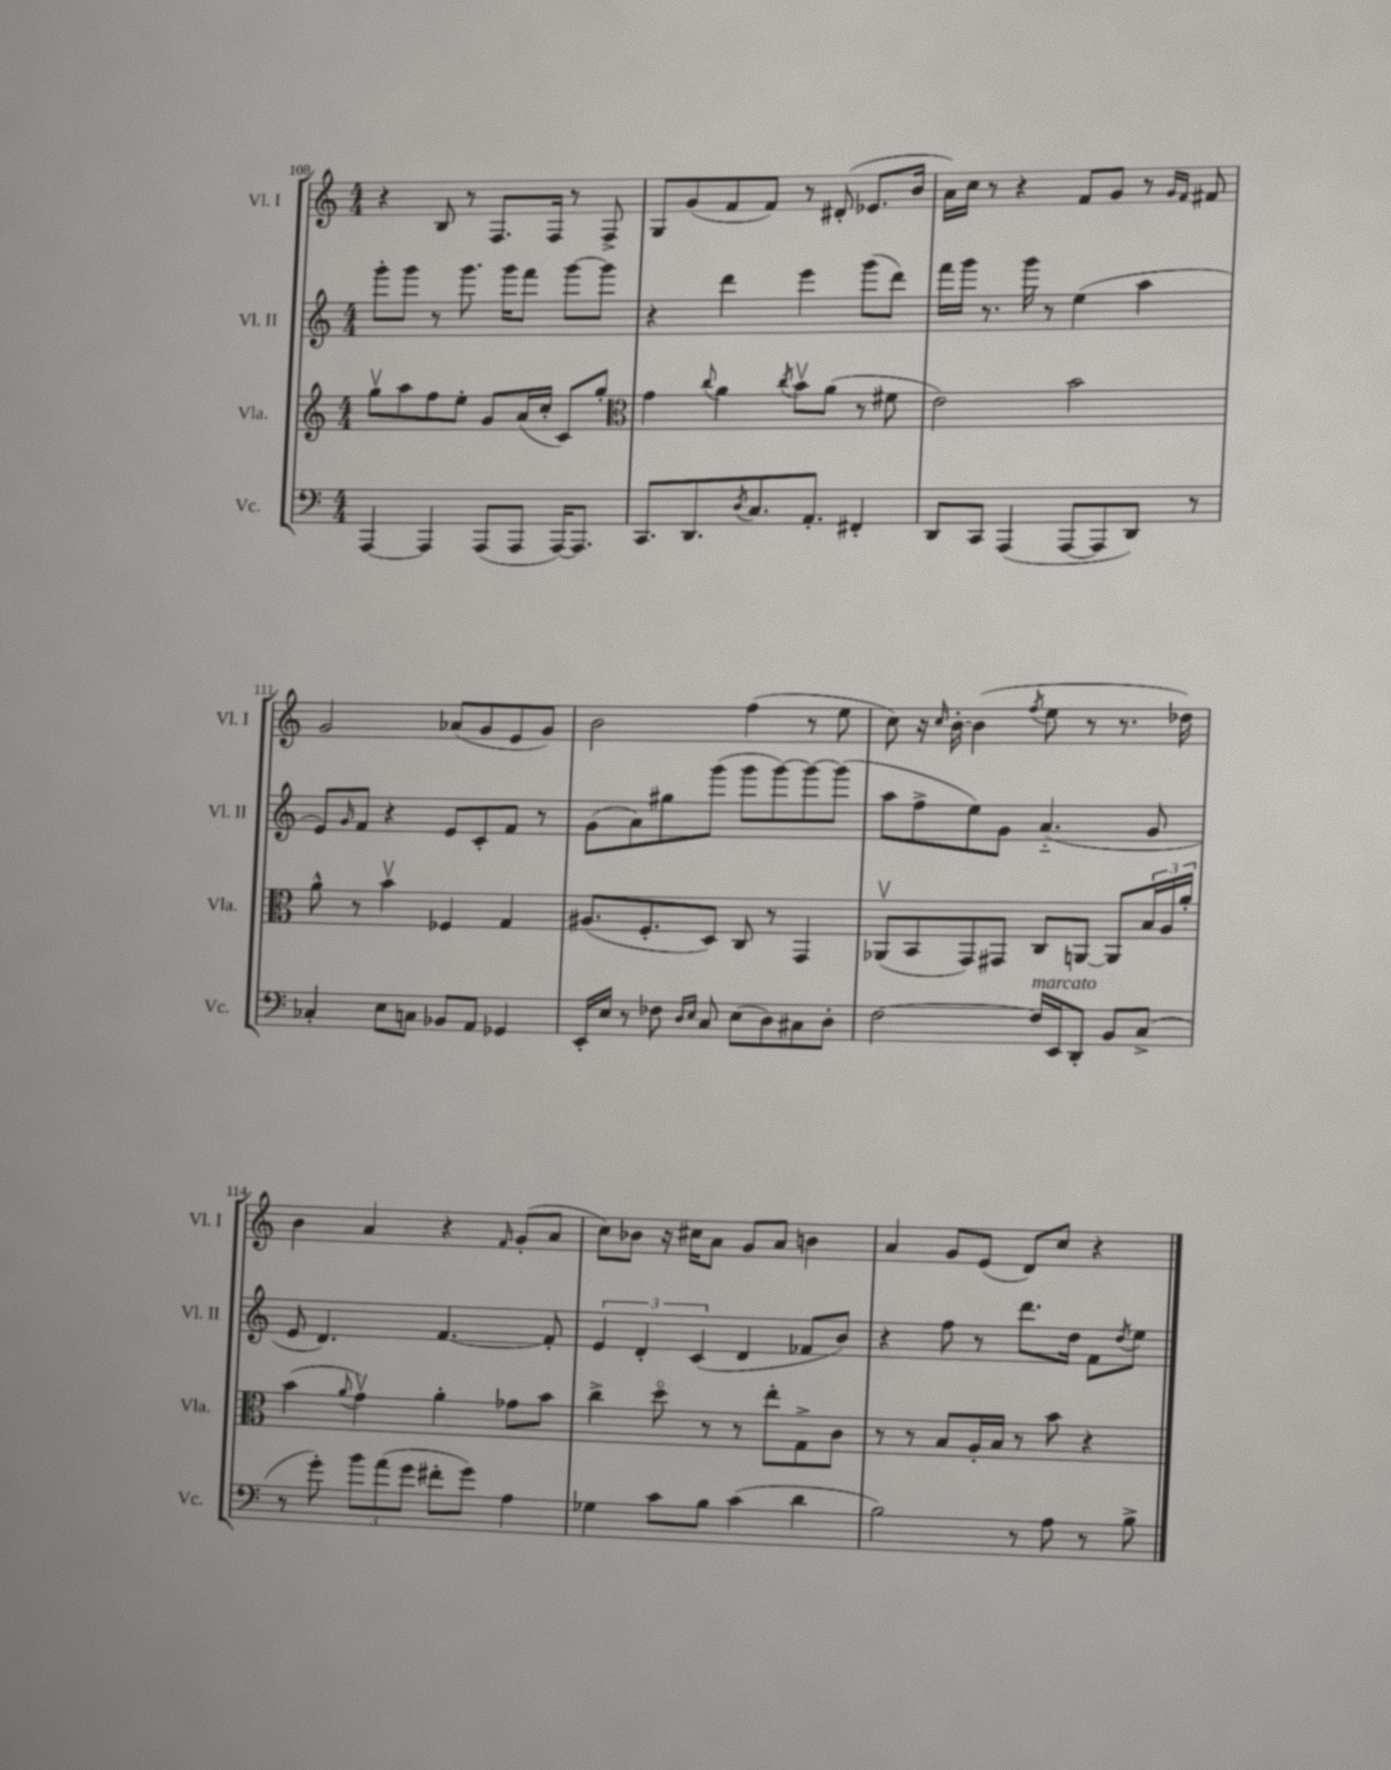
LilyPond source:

<<
\new StaffGroup <<
\new Staff = "s0" \with { instrumentName = "Vl. I" shortInstrumentName = "Vl. I" } {
    \clef treble \key c \major \numericTimeSignature \time 4/4
    r4 b8 r8 f8. f16 r8 f8-> |
    g8 g'8( f'8 f'8) r8 dis'8-.( ees'8. b'16 |
    a'16) c''16 r8 r4 f'8 g'8 r8 \grace { g'16 f'16 } fis'8 |
    g'2 aes'8( g'8 e'8 g'8) |
    b'2 f''4( r8 e''8 |
    c''8) r16 \grace { c''16 } b'16~-. b'4( \acciaccatura { f''8 } e''8 r8 r8. des''16) |
    b'4 a'4 r4 \grace { f'16 } g'8-.( a'8 |
    c''8) bes'8 r16 cis''16 a'8 g'8 a'8 b'4 |
    a'4 g'8 e'8( d'8) c''8 r4 \bar "|." |
}
\new Staff = "s1" \with { instrumentName = "Vl. II" shortInstrumentName = "Vl. II" } {
    \clef treble \key c \major \numericTimeSignature \time 4/4
    g'''8-. g'''8 r8 g'''8. g'''16 f'''8 g'''8~ g'''8 |
    r4 d'''4 e'''4 g'''8( d'''8) |
    f'''16 g'''16 r8. g'''16 r8 e''4( a''4 |
    e'8) \grace { g'16 } f'8 r4 e'8 c'8-. f'8 r8 |
    g'8( a'8) gis''8 g'''8( g'''8 g'''8~) g'''8~ g'''8( |
    a''8 f''8-> e''8) g'8 a'4.-_( g'8 |
    e'8 d'4.) f'4.~ f'8-. |
    \tuplet 3/2 { e'4 d'4-. c'4( } d'4 fes'8 b'8) |
    r4 f''8 r8 d'''8. d''16 f'8 \acciaccatura { d''8 } e''8 \bar "|." |
}
\new Staff = "s2" \with { instrumentName = "Vla." shortInstrumentName = "Vla." } {
    \clef treble \key c \major \numericTimeSignature \time 4/4
    g''8\upbow a''8 f''8 e''8-. g'8 a'16( c''16-. c'8) g''8-. |
    \clef alto g'4 \appoggiatura { c''8 } a'4 \acciaccatura { c''8 } b'8\upbow a'8( r8 fis'8 |
    e'2) b'2 |
    a'8-^ r8 b'4\upbow fes4 g4 |
    ais8.( f8.-. d8) c8 r8 g,4 |
    aes,8\upbow( b,8 g,8) gis,8 c8 a,8~ a,8 \tuplet 3/2 { b16 a16 a'16-. } |
    b'4( \appoggiatura { a'8 } g'4\upbow) a'4-. ges'8 b'8 |
    c''4-> d''8\flageolet r8 r8 e''8-. g8-> c'8 |
    r8 r8 b8 a16-. b16 r8 b'8 r4 \bar "|." |
}
\new Staff = "s3" \with { instrumentName = "Vc." shortInstrumentName = "Vc." } {
    \clef bass \key c \major \numericTimeSignature \time 4/4
    a,,4~ a,,4 a,,8( a,,8 a,,16~) a,,8. |
    c,8. d,8. \acciaccatura { d8 } c8. a,8.-. fis,4-. |
    d,8 c,8 a,,4( a,,8~ a,,8 d,8) r8 |
    ces4-. e8 c8 bes,8 a,8 ges,4 |
    e,16-. e16 r8 fes8 \grace { d16 e16 } c8 e8( d8) cis8 d8-. |
    f2~ f16^\markup { \italic "marcato" } e,16 d,8-. b,8 c8->( |
    r8 g'8-.) \tuplet 3/2 { b'8 a'8( g'8 } fis'8-. g'8) a4 |
    ges4 c'8 b8 c'4( d'4 |
    b2) r8 a8 r8 b8-> \bar "|." |
}
>>
>>
\layout { \context { \Score currentBarNumber = #108 } }
